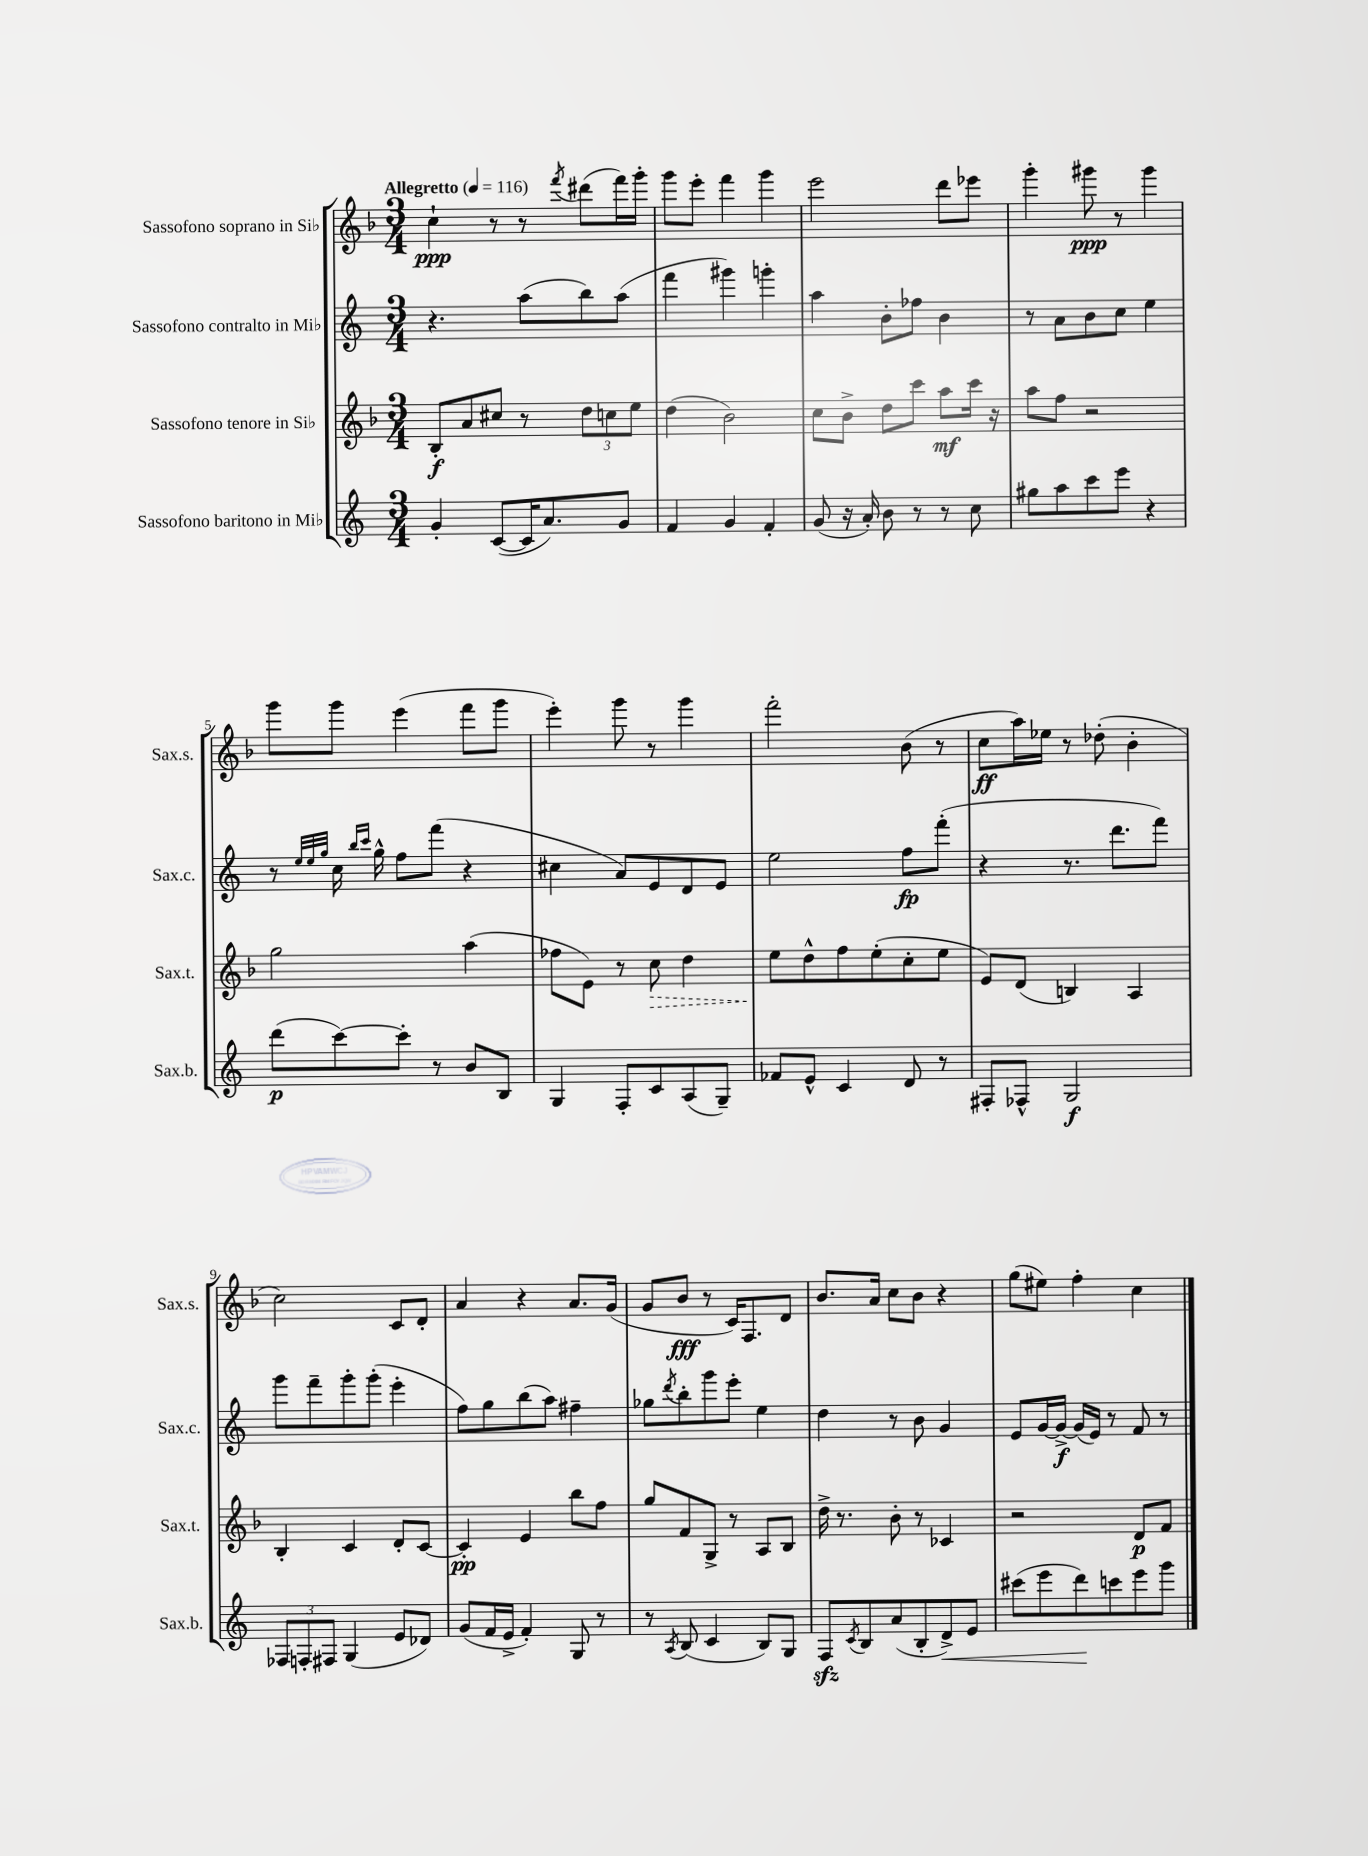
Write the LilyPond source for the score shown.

<<
\new StaffGroup <<
\new Staff = "s0" \with { instrumentName = "Sassofono soprano in Sib" shortInstrumentName = "Sax.s." } {
    \clef treble \key f \major \numericTimeSignature \time 3/4 \tempo "Allegretto" 4 = 116
    c''4-!\ppp r8 r8 \acciaccatura { f'''8 } dis'''8( f'''16) g'''16-. |
    g'''8 e'''8-. f'''4 g'''4 |
    e'''2 d'''8 ees'''8 |
    g'''4-. gis'''8\ppp r8 gis'''4 |
    g'''8 g'''8 e'''4( f'''8 g'''8 |
    e'''4-.) g'''8 r8 g'''4 |
    f'''2-. bes'8( r8 |
    c''8\ff a''16) ees''16 r8 des''8-.( bes'4-. |
    c''2) c'8 d'8-. |
    a'4 r4 a'8. g'16( |
    g'8 bes'8\fff r8 c'16) f8. d'8 |
    bes'8. a'16 c''8 bes'8 r4 |
    g''8( eis''8) f''4-. c''4 \bar "|." |
}
\new Staff = "s1" \with { instrumentName = "Sassofono contralto in Mib" shortInstrumentName = "Sax.c." } {
    \clef treble \key c \major \numericTimeSignature \time 3/4
    r4. a''8( b''8) a''8( |
    f'''4 gis'''4) g'''4-. |
    a''4 b'8-. fes''8 b'4 |
    r8 a'8 b'8 c''8 e''4 |
    r8 \grace { e''32 e''32 g''32 } c''16 \grace { b''16 c'''16 } g''16-^ f''8 f'''8( r4 |
    cis''4 a'8) e'8 d'8 e'8 |
    e''2 f''8\fp f'''8-.( |
    r4 r8. d'''8. f'''8) |
    g'''8 f'''8-- g'''8-. g'''8-.( e'''4-. |
    f''8) g''8 b''8( a''8) fis''4-- |
    ges''8 \acciaccatura { d'''8 } b''8-. g'''8 e'''8-. e''4 |
    d''4 r8 b'8 g'4 |
    e'8 g'16~ g'16~->\f g'16( e'16) r8 f'8 r8 \bar "|." |
}
\new Staff = "s2" \with { instrumentName = "Sassofono tenore in Sib" shortInstrumentName = "Sax.t." } {
    \clef treble \key f \major \numericTimeSignature \time 3/4
    bes8-.\f a'8 cis''8 r8 \tuplet 3/2 { d''8 c''8 e''8 } |
    d''4( bes'2) |
    c''8 bes'8-> d''8 c'''8 a''8\mf c'''16 r16 |
    a''8 f''8 r2 |
    g''2 a''4( |
    fes''8 e'8) r8 \once \override Hairpin.style = #'dashed-line c''8\> d''4 |
    e''8\! d''8-^ f''8 e''8-.( c''8-. e''8 |
    e'8) d'8( b4) a4 |
    bes4-. c'4 d'8-. c'8~ |
    c'4-.\pp e'4 bes''8 f''8 |
    g''8 f'8 g8-> r8 a8 bes8 |
    d''16-> r8. bes'8-. r8 ces'4 |
    r2 d'8\p f'8 \bar "|." |
}
\new Staff = "s3" \with { instrumentName = "Sassofono baritono in Mib" shortInstrumentName = "Sax.b." } {
    \clef treble \key c \major \numericTimeSignature \time 3/4
    g'4-. c'8~( c'16 a'8.) g'8 |
    f'4 g'4 f'4-. |
    g'8( r16 a'16-.) b'8 r8 r8 c''8 |
    gis''8 a''8 c'''8 e'''8 r4 |
    d'''8\p( c'''8~) c'''8-. r8 b'8 b8 |
    g4 f8-. c'8 a8( g8--) |
    fes'8 e'8-^ c'4 d'8 r8 |
    fis8-. fes8-^ g2\f |
    \tuplet 3/2 { fes8 f8-. fis8 } g4( e'8 des'8) |
    g'8( f'16 e'16-> f'4-.) g8 r8 |
    r8 \acciaccatura { a8 } b8( c'4 b8) g8 |
    f8\sfz \acciaccatura { c'8 } b8 a'8( b8-. d'8->\<) e'8 |
    cis'''8( e'''8 d'''8\!) c'''8 e'''8 g'''8 \bar "|." |
}
>>
>>
